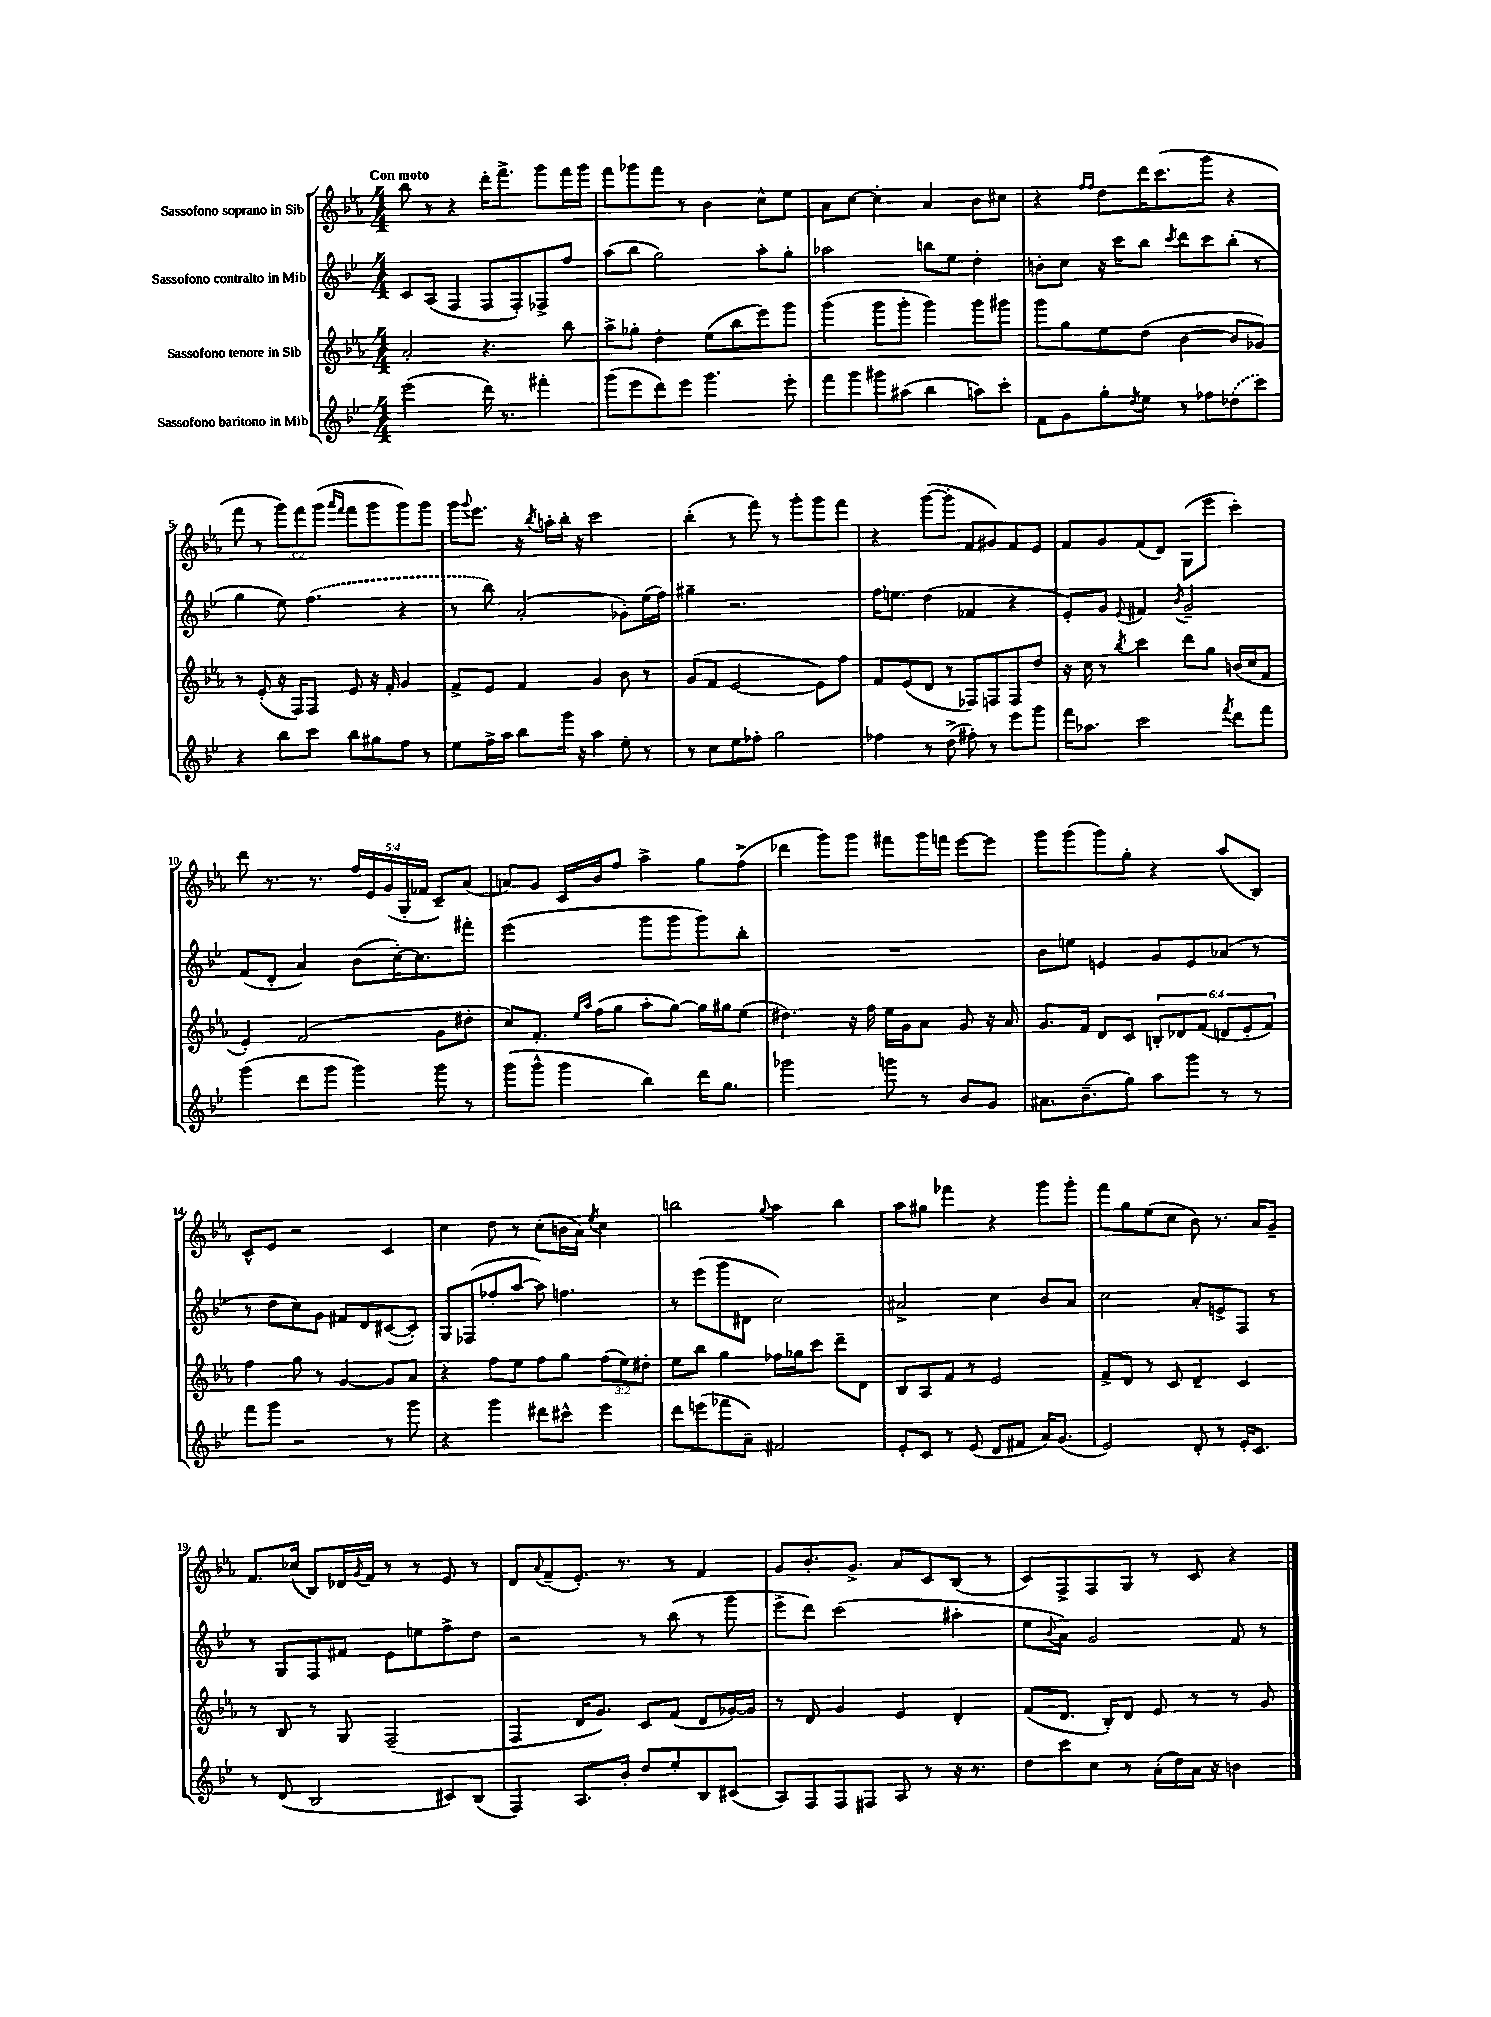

**kern	**kern	**kern	**kern
*part4	*part3	*part2	*part1
*staff4	*staff3	*staff2	*staff1
*I"Sassofono baritono in Mib	*I"Sassofono tenore in Sib	*I"Sassofono contralto in Mib	*I"Sassofono soprano in Sib
*clefG2	*clefG2	*clefG2	*clefG2
*k[b-e-]	*k[b-e-a-]	*k[b-e-]	*k[b-e-a-]
*M4/4	*M4/4	*M4/4	*M4/4
=1	=1	=1	=1
!	!	!	!LO:TX:a:B:t=Con moto
(2eee-\	2a-'/	8c/L	8bb-\
.	.	(8A/J	8r
.	.	4F/	4r
16ddd\)	4.r	8F/L	16ddd'\KL
8.r	.	.	8.fff^\J
.	.	8F'/)	.
4fff#X'\	.	8F-X^/	8ggg\L
.	8bb-\	8ff/J	16fff\L
.	.	.	16ggg\JJ
=2	=2	=2	=2
(8ggg\L	8aa-^\L	(8aa\L	8fff\L
8eee-\	8gg-X'\J	8bb-\J	8ggg-X\
8ddd\)	4dd'\	2gg\)	8fff\J
8eee-\J	.	.	8r
4.ggg\	(8ee-\L	.	4b-\
.	8bb-\	.	.
.	8eee-\)	8aa'\L	8cc^^\L
8eee-'\	8ggg\J	8gg'\J	8ee-\J
=3	=3	=3	=3
8fff\L	(4ggg\	2aa-X\	8a-\L
8ggg\	.	.	[8cc\J
8ggg#X\	8ggg\L	.	4cc'\]
(8aa#X\J	8ggg'\J	.	.
4bb-\	4ggg\)	8bbn\L	4a-/
.	.	8ee-\J	.
8aan\L)	8ggg\L	4dd'\	8b-\L
8ccc'\J	8ggg#X\J	.	8cc#X\J
=4	=4	=4	=4
8f\L	8ggg\L	8bn'\L	4r
8g\	8gg\	8cc\J	.
.	.	.	16qqff/LL
.	.	.	16qqff/JJ
8gg'\	8ee-\	16r	8dd\L
.	.	16ccc\KL	.
8qdd/	.	.	.
8ee-\J	(8dd\J	8bb-\J	16ddd\K
.	.	.	(8.ccc\
.	.	8qccc/	.
8r	[4b-\	8ddd\L	.
8ff-X\L	.	8ccc\	8ggg\J
(8dd-X\	8b-/L]	(8bb-'\J	4r
8ccc\J)	8g-X/J)	8r	.
!!LO:LB:g=z
=5	=5	=5	=5
4r	8r	4gg\	8fff\
.	(8e-'/	.	8r
8bb-\L	16r	8ee-\)	12ggg\L)
.	16F/KL)	.	.
.	.	.	12fff\
8ccc\J	8F/J	(4.ff\	.
.	.	.	(12ggg\J
.	.	.	16qqaaa-/LL
.	.	.	16qqfff/JJ
8bb-\L	8e-/	.	8fff\L
8gg#X\	16r	.	8ggg\
.	16f'/	.	.
8ff\J	4g/	4r	8ggg\)
8r	.	.	8ggg\J
=6	=6	=6	=6
8ee-\L	8f^/L	8r	16ggg\KL
.	.	.	8qqggg/
.	.	.	8.eee-\J
16ff^\L	8e-/J	8bb-\)	.
16aa\JJ	.	.	.
8bb-\L	4f/	(2a'/	16r
.	.	.	8qbb-/
.	.	.	16aan'\LL
16ggg\Jk	.	.	16bb-'\JJ
16r	.	.	16r
4aa\	4g/	.	2ccc\
8ee-'\	8b-\	8g-X'\L)	.
8r	8r	(16ee-\L	.
.	.	16ff\JJ)	.
=7	=7	=7	=7
8r	(8g/L	4gg#X~\	(4bb-'\
8cc\L	8f/J	.	.
8ee-\	[2e-/	2.r	8r
8ff-X'\J	.	.	8fff\)
2gg\	.	.	8r
.	.	.	8ggg'\L
.	8e-\L])	.	8ggg\
.	8ff\J	.	8fff\J
=8	=8	=8	=8
4ff-X\	8f/L	16ff\KL	4r
.	.	8.een\J	.
.	(8e-/	.	.
8r	8d/J	(4dd\	([8ggg\L
(8dd^\	8r	.	8ggg'\J]
8ff#X'\)	8F-X/L)	4f-X/	8f/L
8r	8Fn/	.	8g#X/)
8eee-\L	8F/	4r	8f/
8ggg\J	8dd/J	.	8e-/J
=9	=9	=9	=9
16fff\KL	16r	8e-'/L)	8f/L
8.aa-X\J	16cc\	.	.
.	8r	8g/J	8g/
.	8qbb-/	8qqe-/	.
2ccc\	4ccc\	4f#X/	(8f/
.	.	.	8d/J)
.	.	8qb-/	.
.	8ddd\L	2g~/	(8G\L
.	8gg\J	.	8eee-\J
8qfff/	.	.	.
8ddd\L	(16bn/LL	.	4ccc'\)
.	16cc/J	.	.
8fff\J	8f/J	.	.
!!LO:LB:g=z
=10	=10	=10	=10
(4ggg\	4e-'/)	(8f/L	8ddd\
.	.	8d'/J	8.r
8ddd\L	(2f/	4a/)	.
.	.	.	8.r
8ggg\J	.	.	.
4ggg\)	.	(8b-\L	20ff/LL
.	.	.	20e-/
.	.	.	(20g/
.	.	[16cc'\K)	.
.	.	.	20G'/
.	.	8.cc\]	.
.	.	.	20f-X/JJ
8ggg\	8g\L	.	8c~/L)
8r	8dd#X'\J	8fff#X'\J	(8a-/J
=11	=11	=11	=11
(8ggg\L	8cc/L)	(2eee-\	8an/L)
8ggg^^\J	8.f'/J	.	8g/J
4ggg\	.	.	16c/LL
.	16qqee-/LL	.	.
.	16qqaa-/JJ	.	.
.	(16ff\KL	.	16b-/J
.	8gg\J	.	8ff/J
4bb-\)	8aa-'\L	8ggg\L	4aa-^\
.	[8gg\J)	8ggg\	.
16ddd\KL	16gg\LL]	8ggg\)	8gg\L
8.gg\J	16gg#X\J	.	.
.	(8ee-\J	8bb-'\J	(8ff^\J
=12	=12	=12	=12
2ggg-X\	4.dd#X\)	1r	4ddd-X\
.	.	.	8ggg\L)
.	16r	.	8ggg\J
.	16ff\	.	.
8gggn\	16ee-\LL	.	8fff#X\L
.	16g\J	.	.
8r	8a-\J	.	16ggg\L
.	.	.	16fffn\JJ
8b-/L	8g/	.	[8eee-\L
8g/J	16r	.	8eee-\J]
.	16a-/	.	.
=13	=13	=13	=13
8.a#X\L	8.g/L	8b-\L	8ggg\L
.	.	8een\J	(8ggg\
(8.b-~\	16f/Jk	.	.
.	8d/L	4en/	8ggg\)
8gg\J)	8c/J	.	8gg'\J
8aa\L	12Bn'/L	8g/L	4r
.	12d-X/	.	.
8ggg\J	.	8e/	.
.	(12f/J	.	.
8r	12dn/L	(8a-X/J	(8aa-/L
.	12e-'/	.	.
8r	.	8r	8B-/J)
.	12f/J)	.	.
!!LO:LB:g=z
=14	=14	=14	=14
8fff\L	4ff\	8r	8c^^/L
8ggg\J	.	8dd\L	8e-/J
2r	8gg\	8cc\)	2r
.	8r	8g\J	.
.	[4g/	8f#X/L	.
.	.	8d/	.
8r	8g/L]	([8c#X/	4c/
8ggg\	8a-/J	8c#'/J])	.
=15	=15	=15	=15
4r	4r	8G/L	4cc\
.	.	(8F-X/	.
4ggg\	8ff\L	8ff-X'/	8dd\
.	8ee-\J	[8aa/J	8r
8ddd#X\L	8ff\L	8aa\])	(8cc'\L
8ccc#X^^\J	8gg\J	4.ffn\	16bn\L
.	.	.	16a-\JJ)
.	.	.	8qee-/
4eee-\	(12ff\L	.	4cc\
.	12ee-\)	.	.
.	12dd#X'\J	.	.
=16	=16	=16	=16
8ddd\L	8ee-\L	8r	2bbn\
(8eeen\	8bb-\J	(8eee-\L	.
8fff-X\	4gg\	8ggg\	.
8a~\J)	.	8d#X\J	.
.	.	.	8qqgg/
2f#X/	16ff-X\LL	2cc\)	4aa-\
.	16gg-X\J	.	.
.	8ccc\J	.	.
.	8ddd~\L	.	4bb\
.	8d\J	.	.
=17	=17	=17	=17
8e-'/L	8B-/L	2a#X^/	8aa-\L
8c/J	8A-/	.	8gg#X\J
8r	8f/J	.	4fff-X\
(8e-/	8r	.	.
8d/L	2e-/	4cc\	4r
8f#X/J	.	.	.
16a/KL)	.	8b-/L	8ggg\L
(8.g/J	.	.	.
.	.	8a#/J	8ggg'\J
=18	=18	=18	=18
2e-/)	8f^/L	2cc\	8fff\L
.	8d/J	.	8gg\
.	8r	.	(8ee-\
.	8c/	.	8cc\J
8d'/	4d~/	8a'/L	8b-\)
8r	.	8en^/	8.r
16e-'/KL	4c/	8F/J	.
8.c/J	.	.	16a-/KL
.	.	8r	8g~/J
!!LO:LB:g=z
=19	=19	=19	=19
8r	8r	8r	8.f/L
(8d/	8B-/	8G/L	.
.	.	.	(16cc-X/Jk
2B-/	8r	8F/	8B-/L)
.	8G/	8f#X/J	16d-X/L
.	.	.	8qg/
.	.	.	16f/JJ
.	(2F~/	8e-\L	8r
.	.	8een\	8r
8c#X/L)	.	8ff^\	8e-/
(8B-/J	.	8dd\J	8r
=20	=20	=20	=20
4F/)	4F/	2r	8d/L
.	.	.	8qqa-/
.	.	.	(8f~/
8.A/L	16d/KL	.	8.e-'/J)
.	8.g/J)	.	.
16b-'/Jk	.	.	8.r
8dd/L	8c/L	8r	.
8ee-'/	(8f/J	(8bb-\	8r
8B-/	8d/L	8r	4f/
(8c#X/J	[16g-X/L)	8ggg\	.
.	16g-/JJ]	.	.
=21	=21	=21	=21
8A/L)	8r	8eee-^\L	8g/L
8F/	8d/	8ddd\J)	8.b-'/
8F/	4g/	(2ccc\	.
.	.	.	8.g^/J
8F#X/J	.	.	.
8A/	4e-/	.	8a-/L
8r	.	.	8c/
16r	4d'/	4aa#X'\	(8B-/J
8.r	.	.	.
.	.	.	8r
=22	=22	=22	=22
8dd\L	(8f/L	8ee-\L	8c/L)
.	.	8qqb-/	.
8ccc\	8.d/J	8a\J)	8F^/
8cc\J	.	2g/	8F/
.	16B-'/KL)	.	.
8r	8d/J	.	8G/J
(16a'\LL	8e-/	.	8r
16dd\)	.	.	.
16a\JJ	8r	.	8c/
16r	.	.	.
4bn\	8r	8f/	4r
.	8g/	8r	.
==	==	==	==
*-	*-	*-	*-
